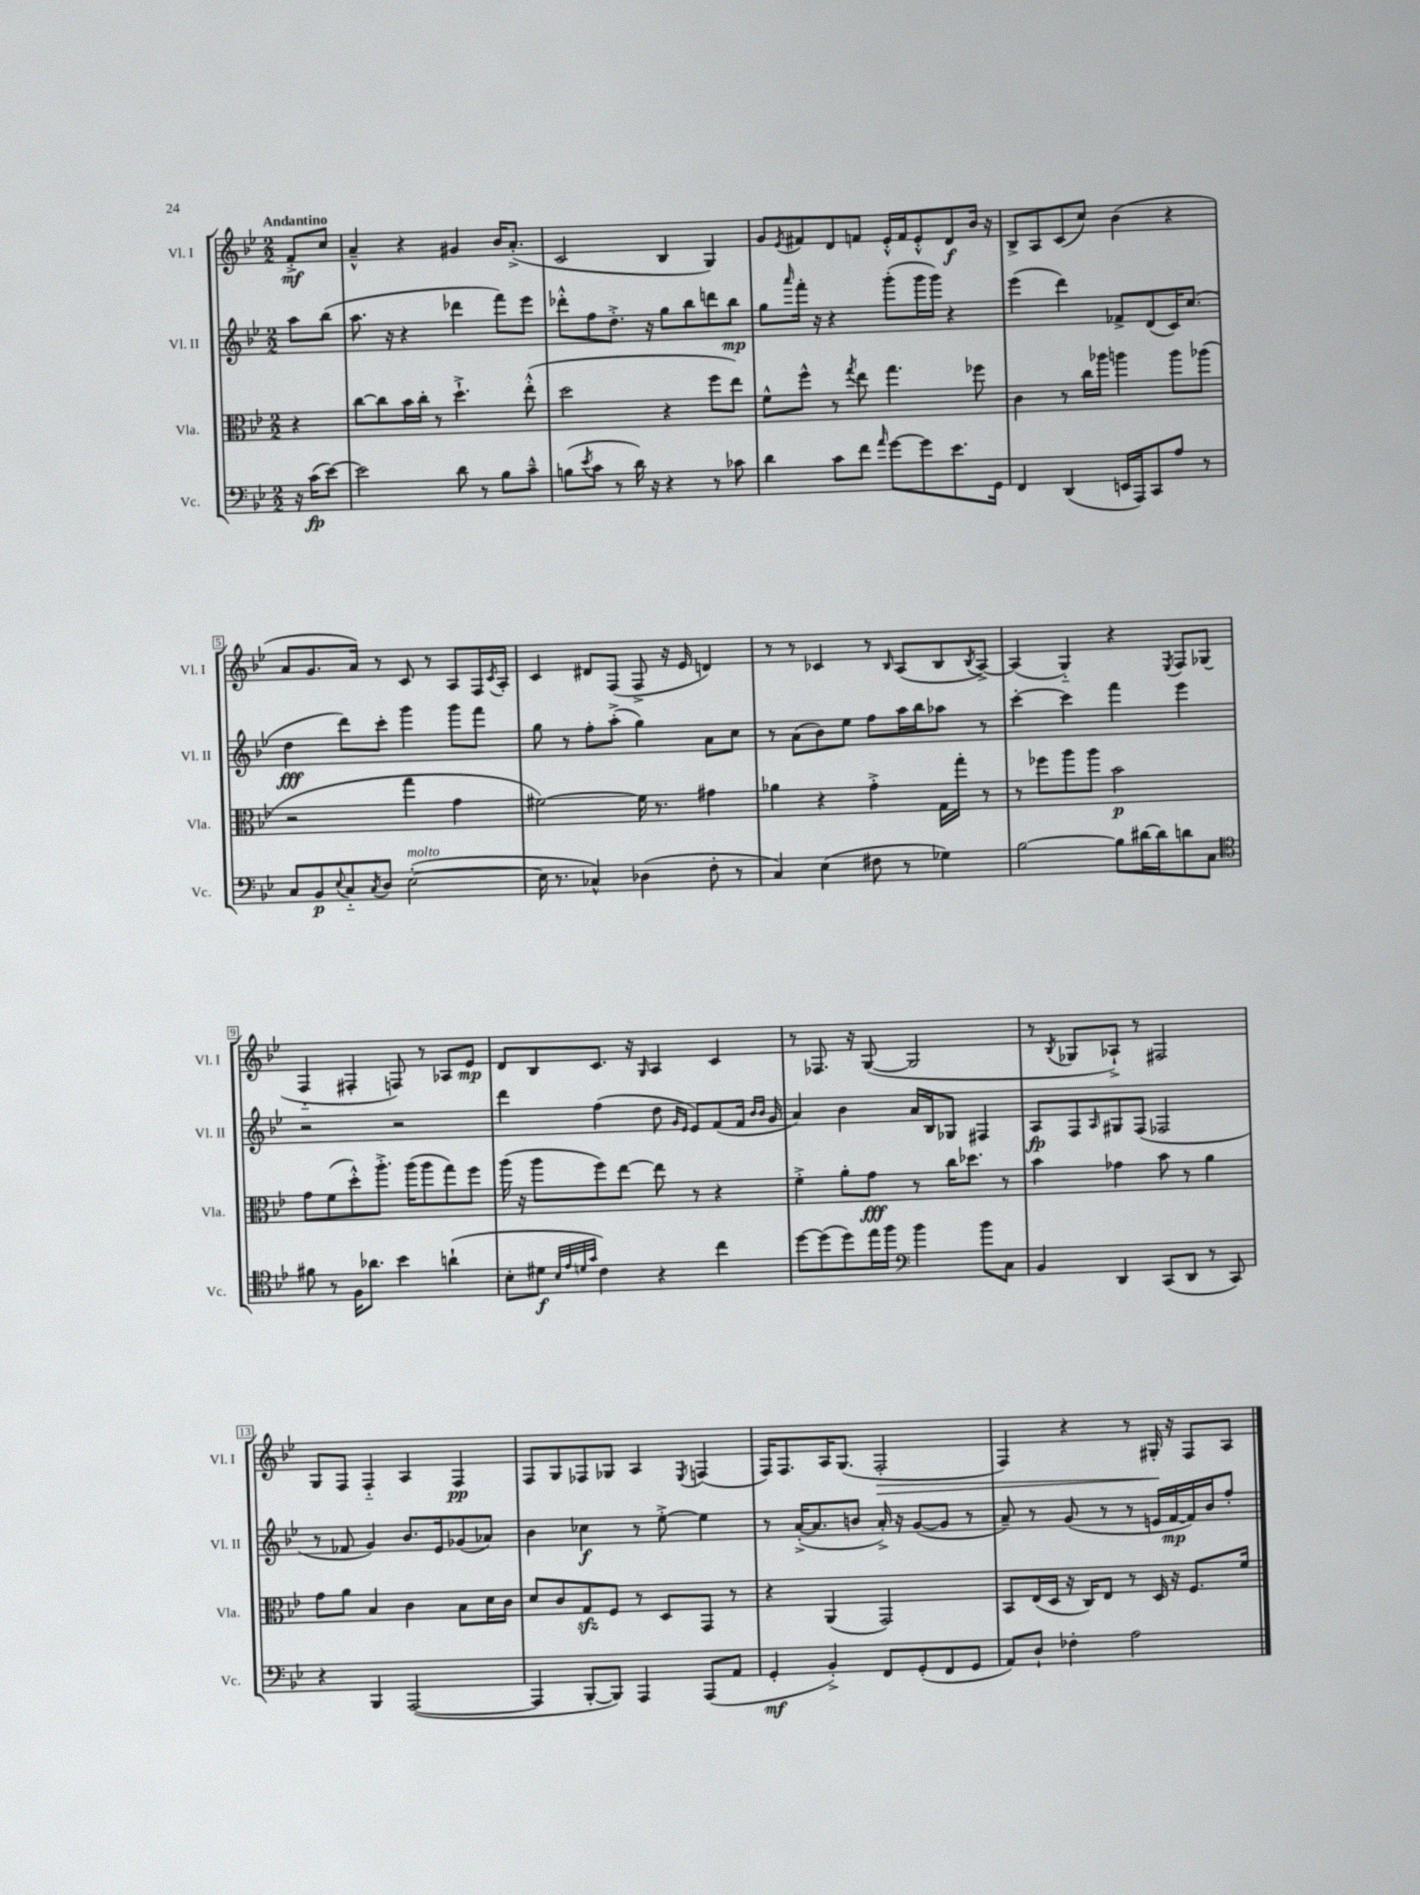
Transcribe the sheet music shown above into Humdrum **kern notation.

**kern	**dynam	**kern	**dynam	**kern	**dynam	**kern	**dynam
*part4	*part4	*part3	*part3	*part2	*part2	*part1	*part1
*staff4	*staff4	*staff3	*staff3	*staff2	*staff2	*staff1	*staff1
*I"Vc.	*	*I"Vla.	*	*I"Vl. II	*	*I"Vl. I	*
*I'Vc.	*	*I'Vla.	*	*I'Vl. II	*	*I'Vl. I	*
*clefF4	*	*clefC3	*	*clefG2	*	*clefG2	*
*k[b-e-]	*	*k[b-e-]	*	*k[b-e-]	*	*k[b-e-]	*
*M2/2	*	*M2/2	*	*M2/2	*	*M2/2	*
=	=	=	=	=	=	=	=
!	!	!	!	!	!	!LO:TX:a:B:t=Andantino	!
16r	.	4r	.	8aa\L	.	8f'^/L	mf
(16c\KL	fp	.	.	.	.	.	.
[8e-\J)	.	.	.	(8bb-\J	.	8cc/J	.
=1	=1	=1	=1	=1	=1	=1	=1
2e-\]	.	[8cc\L	.	8.aa\	.	4a~^^/	.
.	.	8cc\]	.	.	.	.	.
.	.	.	.	16r	.	.	.
.	.	16b-\L	.	4r	.	4r	.
.	.	16cc'\JJ	.	.	.	.	.
.	.	8r	.	.	.	.	.
8d\	.	4.dd`^\	.	4ddd-X\	.	4g#X/	.
8r	.	.	.	.	.	.	.
8B-\L	.	.	.	8fff\L)	.	16b-/KL	.
.	.	.	.	.	.	(8.a'^/J	.
8c~^^\J	.	(8ee-'^^\	.	8eee-\J	.	.	.
=2	=2	=2	=2	=2	=2	=2	=2
(8Bn\L	.	2dd\	.	8ddd-X'^^\L	.	2c/	.
8qe-/	.	.	.	.	.	.	.
8c\J	.	.	.	8ff\	.	.	.
8r	.	.	.	8.dd'^\J	.	.	.
16d\)	.	.	.	.	.	.	.
16r	.	.	.	16r	.	.	.
4r	.	4r	.	8gg\L	.	4B-/	.
.	.	.	.	8bb-\	.	.	.
8r	.	8ff\L	.	8dddn\	.	4G/)	.
8c-X\	.	8ee-\J)	.	8bb-\J	mp	.	.
=3	=3	=3	=3	=3	=3	=3	=3
4d\	.	8f^^\L	.	8gg\L	.	8g/L	.
.	.	.	.	16qqaaa/	.	8qe-/	.
.	.	8ff^^\J	.	16fff'\Jk	.	8f#X/	.
.	.	.	.	16r	.	.	.
8c\L	.	8r	.	4r	.	8d/	.
.	.	8qgg/	.	.	.	.	.
8f\J	.	8ee-\	.	.	.	8fn/J	.
16qqa/	.	.	.	.	.	.	.
[8g\L	.	4.gg\	.	(8ggg'\L	.	16e-'^^/LL	.
.	.	.	.	.	.	16f/J	.
8g\]	.	.	.	16ggg\L	.	8e-'^^/	.
.	.	.	.	16ggg\JJ)	.	.	.
8.e-\	.	.	.	4r	.	8d/	f
.	.	8ff-X\	.	.	.	16b-/Jk	.
16GG\Jk	.	.	.	.	.	16r	.
=4	=4	=4	=4	=4	=4	=4	=4
4FF/	.	4c\	.	(4eee-\	.	8B-^/L	.
.	.	.	.	.	.	8A/	.
(4DD/	.	8r	.	4ddd\)	.	(8c/	.
.	.	16cc\LL	.	.	.	8cc/J)	.
.	.	16aa-X\JJ	.	.	.	.	.
16EEn/LL	.	4aan\	.	8f-X^/L	.	(4b-\	.
16AAA/J)	.	.	.	.	.	.	.
8CC/	.	.	.	(8d/	.	.	.
8A/J	.	8aa\L	.	16c/K)	.	4r	.
.	.	.	.	(8.cc/J	.	.	.
8r	.	(8aa-X\J	.	.	.	.	.
!!LO:LB:g=z
=5	=5	=5	=5	=5	=5	=5	=5
8C/L	.	2r	.	4dd\	fff	8a/L	.
8BB-/	p	.	.	.	.	8.g/	.
8qqE-/	.	.	.	.	.	.	.
8C/	.	.	.	8ddd\L)	.	.	.
.	.	.	.	.	.	16a/Jk)	.
8qC/	.	.	.	.	.	.	.
8D/J	.	.	.	8ccc'\J	.	8r	.
!LO:TX:a:i:t=molto	!	!	!	!	!	!	!
([2E-'\	.	4gg\	.	4ggg\	.	8c/	.
.	.	.	.	.	.	8r	.
.	.	4g\	.	8ggg\L	.	8A/L	.
.	.	.	.	8fff\J	.	16F/L	.
.	.	.	.	.	.	8qc/	.
.	.	.	.	.	.	16A'/JJ	.
=6	=6	=6	=6	=6	=6	=6	=6
16E-\]	.	[2f#X\)	.	8gg\	.	4c/	.
8.r	.	.	.	.	.	.	.
.	.	.	.	8r	.	.	.
4C-X^^/)	.	.	.	8ff'\L	.	8d#X/L	.
.	.	.	.	(8aa'^\J	.	(8F/J	.
(4D-X\	.	16f#\]	.	4gg\)	.	8F^/	.
.	.	8.r	.	.	.	.	.
.	.	.	.	.	.	16r	.
.	.	.	.	.	.	16e-/	.
8F'\	.	4g#X\	.	8a\L	.	4dn/)	.
8r	.	.	.	8cc\J	.	.	.
=7	=7	=7	=7	=7	=7	=7	=7
4C/)	.	4a-X\	.	8r	.	8r	.
.	.	.	.	(8a\L	.	8r	.
(4E-\	.	4r	.	8b-\)	.	4c-X/	.
.	.	.	.	8ee-\J	.	.	.
8F#X\	.	4g'^\	.	8ff\L	.	8r	.
.	.	.	.	.	.	16qqB-/	.
8r	.	.	.	16aa\L	.	(8A/L	.
.	.	.	.	16bb-\J	.	.	.
4G-X\)	.	16G\LL	.	8aa-X\J	.	8B-/	.
.	.	16gg'\JJ	.	.	.	.	.
.	.	.	.	.	.	8qB-/	.
.	.	8r	.	8r	.	[8A^/J)	.
=8	=8	=8	=8	=8	=8	=8	=8
[2B-\	.	8r	.	[4ccc'\	.	(4A/]	.
.	.	8ff-X\L	.	.	.	.	.
.	.	8aa\	.	4ccc\]	.	4G/)	.
.	.	8aa\J	.	.	.	.	.
8B-\L]	.	2b-\	p	4fff\	.	4r	.
[16d#X\L	.	.	.	.	.	.	.
16d#\J]	.	.	.	.	.	.	.
.	.	.	.	.	.	8qE-/	.
8dn\	.	.	.	4eee-\	.	8F/L	.
8C\J	.	.	.	.	.	(8G-X/J	.
!!LO:LB:g=z
=9	=9	=9	=9	=9	=9	=9	=9
*clefC4	*	*	*	*	*	*	*
8f#X\	.	8g\L	.	2r	.	4F/	.
8r	.	(8f\	.	.	.	.	.
16F\KL	.	8dd'^^\)	.	.	.	4F#X'/	.
8.a-X\J	.	.	.	.	.	.	.
.	.	8.aa'^\J	.	.	.	.	.
4b-\	.	.	.	2r	.	8Fn/)	.
.	.	(16aa\KL	.	.	.	.	.
.	.	8aa\	.	.	.	8r	.
(4an`\	.	8gg\)	.	.	.	8A-X/L	.
.	.	8ff\J	.	.	.	8e-/J	mp
=10	=10	=10	=10	=10	=10	=10	=10
8B-'\L	.	(16aa\	.	4ddd\	.	8d/L	.
.	.	16r	.	.	.	.	.
8d#X\J	f	8aa\L	.	.	.	8B-/	.
32qqB-/LLL	.	.	.	.	.	.	.
32qqe-/	.	.	.	.	.	.	.
32qqdn/	.	.	.	.	.	.	.
32qqg/JJJ	.	.	.	.	.	.	.
4c\)	.	8ff\)	.	(4ff\	.	8.c/J	.
.	.	[8ee-\J	.	.	.	.	.
.	.	.	.	.	.	16r	.
.	.	.	.	.	.	16qqG/	.
4r	.	8ee-\]	.	8dd\	.	4A/	.
.	.	.	.	16qqg/LL	.	.	.
.	.	.	.	16qqe-/JJ	.	.	.
.	.	8r	.	8e-/L)	.	.	.
4cc\	.	4r	.	(8f/	.	4c/	.
.	.	.	.	16f/Jk	.	.	.
.	.	.	.	16qqb-/LL	.	.	.
.	.	.	.	16qqb-/JJ	.	.	.
.	.	.	.	16g/	.	.	.
=11	=11	=11	=11	=11	=11	=11	=11
[8dd\L	.	4f'^\	.	4a/)	.	8r	.
(8dd\]	.	.	.	.	.	8.F-X/	.
8dd\)	.	8a'\L	.	4b-\	.	.	.
.	.	.	.	.	.	16r	.
16ee-\L	.	8g\J	fff	.	.	([8G/	.
16ff\JJ	.	.	.	.	.	.	.
*clefF4	*	*	*	*	*	*	*
4b-\	.	8r	.	16a/LL	.	2G/]	.
.	.	.	.	16B-/J	.	.	.
.	.	16cc\KL	.	8G-X/J	.	.	.
.	.	8.dd-X\J	.	.	.	.	.
8b-\L	.	.	.	4F#X/	.	.	.
8C\J	.	8r	.	.	.	.	.
=12	=12	=12	=12	=12	=12	=12	=12
4BB-/	.	4b-\	.	8A/L	fp	8r	.
.	.	.	.	.	.	8qB-/	.
.	.	.	.	8F/	.	8G-X/L	.
.	.	.	.	16qqA/	.	.	.
4DD/	.	4g-X\	.	8G#X/	.	8A-X`^/J)	.
.	.	.	.	(8F/J	.	8r	.
(8CC/L	.	8b-\	.	2F-X/	.	2F#X/	.
8DD/J	.	8r	.	.	.	.	.
8r	.	4a\	.	.	.	.	.
8CC/)	.	.	.	.	.	.	.
!!LO:LB:g=z
=13	=13	=13	=13	=13	=13	=13	=13
4r	.	8g\L	.	8r	.	8G/L	.
.	.	8a\J	.	8f-X/	.	8F/J	.
4BBB-/	.	4B-/	.	4g/)	.	4F/	.
([2AAA/	.	4c\	.	8.b-/L	.	4A/	.
.	.	.	.	16e-/k	.	.	.
.	.	8B-\L	.	(8g-X/	.	4F/	pp
.	.	16d\L	.	8a-X/J)	.	.	.
.	.	16c\JJ	.	.	.	.	.
=14	=14	=14	=14	=14	=14	=14	=14
4AAA/]	.	8d/L	.	4b-\	.	8F/L	.
.	.	8c/	.	.	.	8G/	.
[8BBB-'/L	.	8Gzz/	.	4cc-X\	f	8F-X/	.
8BBB-/J])	.	8F/J	.	.	.	8G-X/J	.
4AAA/	.	8r	.	8r	.	4A/	.
.	.	8D/L	.	[8ee-'^\	.	.	.
.	.	.	.	.	.	8qE-/	.
(8AAA/L	.	8GG/J	.	4ee-\]	.	(4Fn/	.
8AA/J	.	8r	.	.	.	.	.
=15	=15	=15	=15	=15	=15	=15	=15
4GG'/	mf	4r	.	8r	.	16F/KL)	.
.	.	.	.	.	.	8.F/	.
.	.	.	.	([16a'^/KL	.	.	.
.	.	.	.	8.a/]	.	.	.
4BB-'^/)	.	(4AA/	.	.	.	16A/K	.
.	.	.	.	.	.	(8.G/J	.
.	.	.	.	8bn/J	.	.	.
!	!	!	!	!	!	!	!LO:HP:b
8FF/L	.	2GG/)	.	16a'^/)	.	2F'/	>
.	.	.	.	16r	.	.	.
(8GG'/	.	.	.	([8g/L	.	.	.
8FF/	.	.	.	8g/J]	.	.	.
8GG/J	.	.	.	8r	.	.	.
=16	=16	=16	=16	=16	=16	=16	=16
8AA/L)	.	8BB-/L	.	8a~/)	.	4F/)	.
8D`/J	.	(16E-/L	.	8r	.	.	.
.	.	16D/JJ	.	.	.	.	.
4F-X'\	.	16r	.	(8g/	.	4r	.
.	.	16C/KL)	.	.	.	.	.
.	.	8E-/J	.	8r	.	.	.
2A\	.	8r	.	8r	.	8r	.
.	.	16D/	.	16en/LL	.	16G#X'/	.
.	.	16r	.	[16f/	mp	16r	]
.	.	8.F/L	.	16f/])	.	8F/L	.
.	.	.	.	16b-/J	.	.	.
.	.	.	.	8ff'/J	.	8A/J	.
.	.	16f/Jk	.	.	.	.	.
==	==	==	==	==	==	==	==
*-	*-	*-	*-	*-	*-	*-	*-
